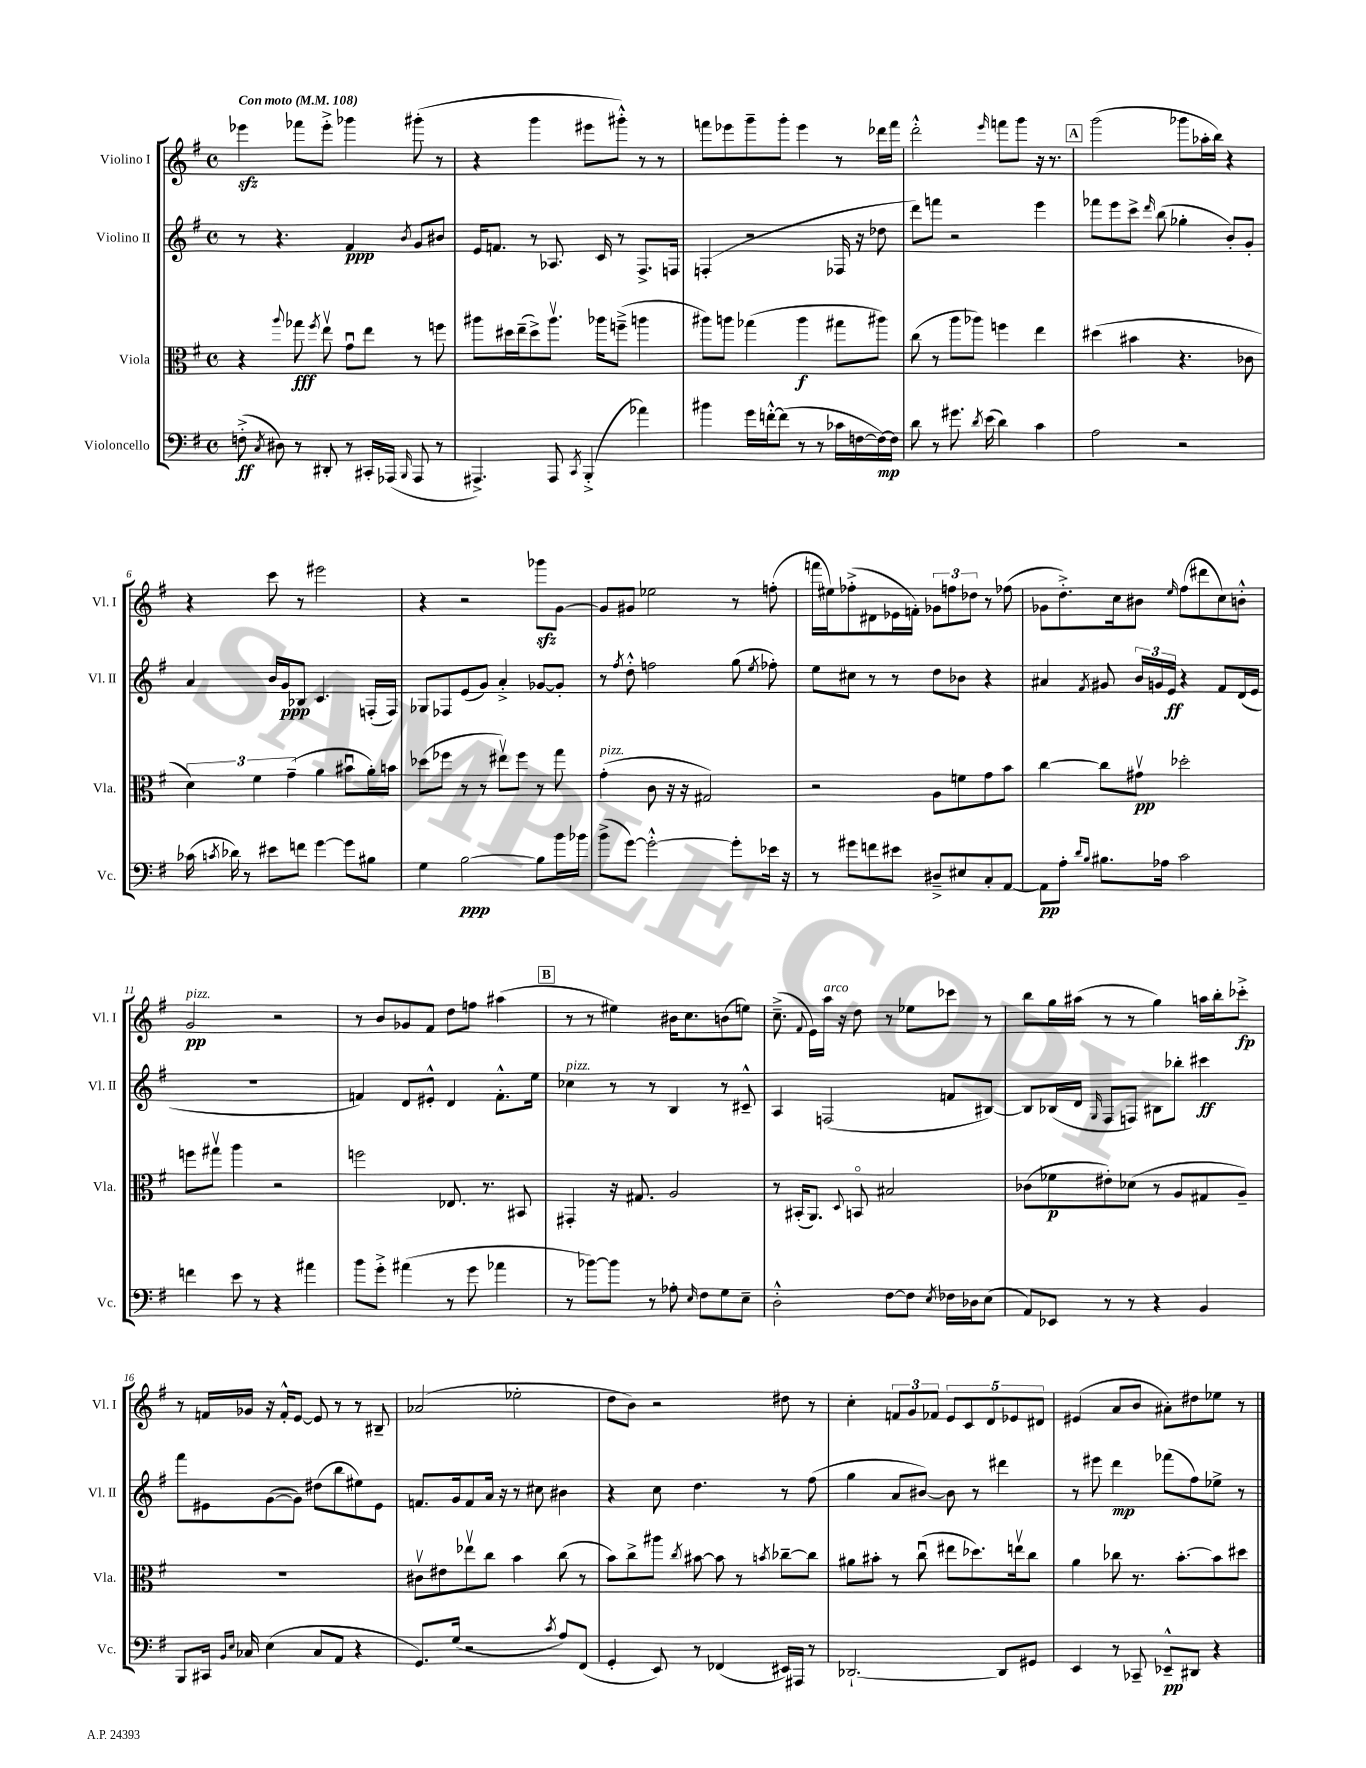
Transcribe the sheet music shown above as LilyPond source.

<<
\new StaffGroup <<
\new Staff = "s0" \with { instrumentName = "Violino I" shortInstrumentName = "Vl. I" } {
    \clef treble \key g \major \defaultTimeSignature \time 4/4 \tempo "Con moto" 4 = 108
    \autoBeamOff ees'''4\sfz fes'''8[ ees'''8]-.-> ges'''4 gis'''8-.( r8 |
    r4 g'''4 eis'''8[ gis'''8]-.-^) r8 r8 |
    f'''8[ ees'''8 g'''8-- g'''8]-. ees'''4 r8 des'''16[ f'''16] |
    d'''2-.-^ \grace { e'''16 } f'''8[ g'''8] r16 r8. |
    \mark \markup { \box "A" } g'''2( ges'''8[ aes''16-. b''16]) r4 |
    r4 c'''8 r8 eis'''2 |
    r4 r2 ges'''8[\sfz g'8]~ |
    g'8[ gis'8] ees''2 r8 f''8-.( |
    f'''16[ eis''16) fes''8-.->( dis'8 ees'16 f'16]-.) \tuplet 3/2 { ges'8[ f''8 des''8] } r8 fes''8( |
    ges'8[ d''8.-.->) c''16 bis'8] \grace { e''16 } fis''8[( dis'''8 c''8) b'8]-.-^ |
    g'2\pp^\markup { \italic "pizz." } r2 |
    r8 b'8[ ges'8 fis'8] d''8[ f''8] ais''4( |
    \mark \markup { \box "B" } r8 r8 eis''4) bis'16[ c''8. b'8( e''8]) |
    c''8.--->( \appoggiatura { fis'8 } e'16[) a''16]^\markup { \italic "arco" } r16 d''8 r8 ees''8[ ces'''8] r8 |
    b''8[ g''16 ais''16]( r8 r8 g''4) a''16[ b''16-. ces'''8]-.->\fp |
    r8 f'16[ ges'16] r16 f'16[-.-^ e'8]~ e'8 r8 r8 bis8-- |
    aes'2( ees''2-. |
    d''8[ b'8]) r2 dis''8 r8 |
    c''4-. \tuplet 3/2 { f'8[ g'8 fes'8] } \tuplet 5/4 { e'8[ c'8 d'8 ees'8 dis'8] } |
    eis'4( a'8[ b'8] ais'8[-.) dis''8 ees''8] r8 \bar "|." |
}
\new Staff = "s1" \with { instrumentName = "Violino II" shortInstrumentName = "Vl. II" } {
    \clef treble \key g \major \defaultTimeSignature \time 4/4
    \autoBeamOff r8 r4. fis'4\ppp \acciaccatura { b'8 } g'8[ bis'8] |
    e'16[ f'8.] r8 aes8. c'16 r8 fis8.[-> f16] |
    f4-.( r2 fes16 r16 des''8 |
    d'''8[) f'''8] r2 e'''4 |
    \mark \markup { \box "A" } fes'''8[ e'''8 c'''8]-> \grace { d'''16 } b''8( ges''4-. b'8[-.) g'8]-. |
    a'4 b'16[ g'16\ppp bes8] c'4. f16[-.( f16]) |
    ges8[ fes8 e'8( g'8]) a'4-.-> ges'8[~ ges'8]-. |
    r8 \acciaccatura { fis''8 } d''8-.-^ f''2 g''8( \acciaccatura { e''8 } fes''8-.) |
    e''8[ cis''8] r8 r8 d''8[ bes'8] r4 |
    ais'4 \acciaccatura { fis'8 } gis'8 \tuplet 3/2 { b'16[ g'16 e'16]\ff } r4 fis'8[ d'16( e'16] |
    R1 |
    f'4) d'8[ eis'8]-.-^ d'4 f'8.[-.-^ e''16] |
    \mark \markup { \box "B" } ces''4^\markup { \italic "pizz." } r8 r8 b4 r8 cis'8---^ |
    a4 f2( f'8[ bis8]~) |
    bis8[ bes16( d'16] \grace { g16 } fis8[ f8]) bis8[ bes''8]-. cis'''4\ff |
    fis'''8[ eis'8 g'8~( g'8]) dis''8[( b''8 eis''8) eis'8] |
    f'8.[ g'16 f'8 a'16] r16 r8 cis''8 bis'4 |
    r4 c''8 d''4. r8 fis''8( |
    g''4 a'8[ bis'8]~) bis'8 r8 dis'''4 |
    r8 eis'''8 d'''4\mp fes'''8[( fis''8) ees''8]-> r8 \bar "|." |
}
\new Staff = "s2" \with { instrumentName = "Viola" shortInstrumentName = "Vla." } {
    \clef alto \key g \major \defaultTimeSignature \time 4/4
    \autoBeamOff r4 \appoggiatura { a''8 } ges''8\fff \acciaccatura { fis''8 } e''8\upbow g'8[\downbow e''8] r8 f''8 |
    ais''8[ dis''16 e''16--( dis''8->) ais''8.]\upbow aes''16[ f''8]--->( a''4 |
    ais''8[) a''8] ges''4( a''4\f gis''8[ ais''8]) |
    c''8( r8 a''8[ aes''8]) f''4 e''4 |
    \mark \markup { \box "A" } dis''4( bis'4 r4. ces'8 |
    \tuplet 3/2 { d'4) fis'4 g'4--( } a'4 bis'8[\downbow a'16-.) b'16] |
    des''8[( fes''8] r8 r8 eis''8[\upbow) fes''8] r8 g''8 |
    g'4-.^\markup { \italic "pizz." }( c'8 r16 r16 gis2) |
    r2 a8[ f'8 g'8 b'8] |
    c''4~ c''8[ gis'8]\upbow\pp des''2-. |
    f''8[ gis''8]\upbow a''4 r2 |
    f''2 ees8. r8. bis,8 |
    \mark \markup { \box "B" } gis,4-. r16 gis8. a2 |
    r8 bis,16[-.( a,8.]) \appoggiatura { d8 } b,8\flageolet bis2 |
    ces'8[( fes'8\p eis'8-.) des'8]( r8 a8[ gis8 a8]--) |
    R1 |
    cis'8[\upbow eis'8 ees''8\upbow c''8] b'4 c''8( r8 |
    b'8[) c''8-> ais''8] \acciaccatura { c''8 } bis'8~ bis'8 r8 \acciaccatura { b'8 } ces''8[~-- ces''8] |
    ais'8[ bis'8]-. r8 c''8\downbow( eis''8[ des''8.) e''16\upbow c''8] |
    a'4 ces''8 r8. b'8.[~-. b'8 dis''8] \bar "|." |
}
\new Staff = "s3" \with { instrumentName = "Violoncello" shortInstrumentName = "Vc." } {
    \clef bass \key g \major \defaultTimeSignature \time 4/4
    \autoBeamOff f8-.->\ff( \acciaccatura { c8 } dis8) r8 dis,8-. r8 cis,16[-. aes,,16]( \grace { b,,16 } aes,,8 r8 |
    ais,,4.->) ais,,8 \acciaccatura { c,8 } b,,4-.->( aes'4) |
    bis'4 g'16[ f'16~-.-^ f'8]( r8 r8 ces'16[ f16~ f16~\mp) f16] |
    d'8 r8 gis'8. \acciaccatura { d'8 } e'16( d'4) c'4 |
    \mark \markup { \box "A" } a2 r2 |
    ces'16( \acciaccatura { c'8 } des'16) r8 eis'8[ f'8] g'4~ g'8[ bis8] |
    g4 b2~\ppp b8[ b'16 bes'16] |
    b'8[->( g'8]~) g'2~-.-^ g'8[-. ees'16] r16 |
    r8 gis'8[ f'8 eis'8] dis8[---> eis8 c8-. a,8]~ |
    a,8[\pp a8]-. \grace { d'16[ b16] } bis8.[ aes16] c'2 |
    f'4 e'8 r8 r4 ais'4 |
    b'8[ g'8]-.-> ais'4( r8 g'8 aes'4 |
    \mark \markup { \box "B" } r8 bes'8[~) bes'8] r8 aes8-. \grace { e16 } fis8[ g8 e8]-- |
    d2-.-^ fis8[~ fis8] \acciaccatura { e8 } fes16[ des16 e8]( |
    a,8[) ees,8] r8 r8 r4 b,4 |
    b,,8[ cis,16] \grace { b,16[ e16] } ces16 e4( ces8[ a,8] r4 |
    g,8.[) g16]( r2 \acciaccatura { c'8 } a8[) fis,8]( |
    g,4-. e,8) r8 fes,4( eis,16[) ais,,16] r8 |
    des,2.~-! des,8[ gis,8] |
    e,4 r8 ces,8-- ees,8[---^\pp dis,8] r4 \bar "|." |
}
>>
>>
